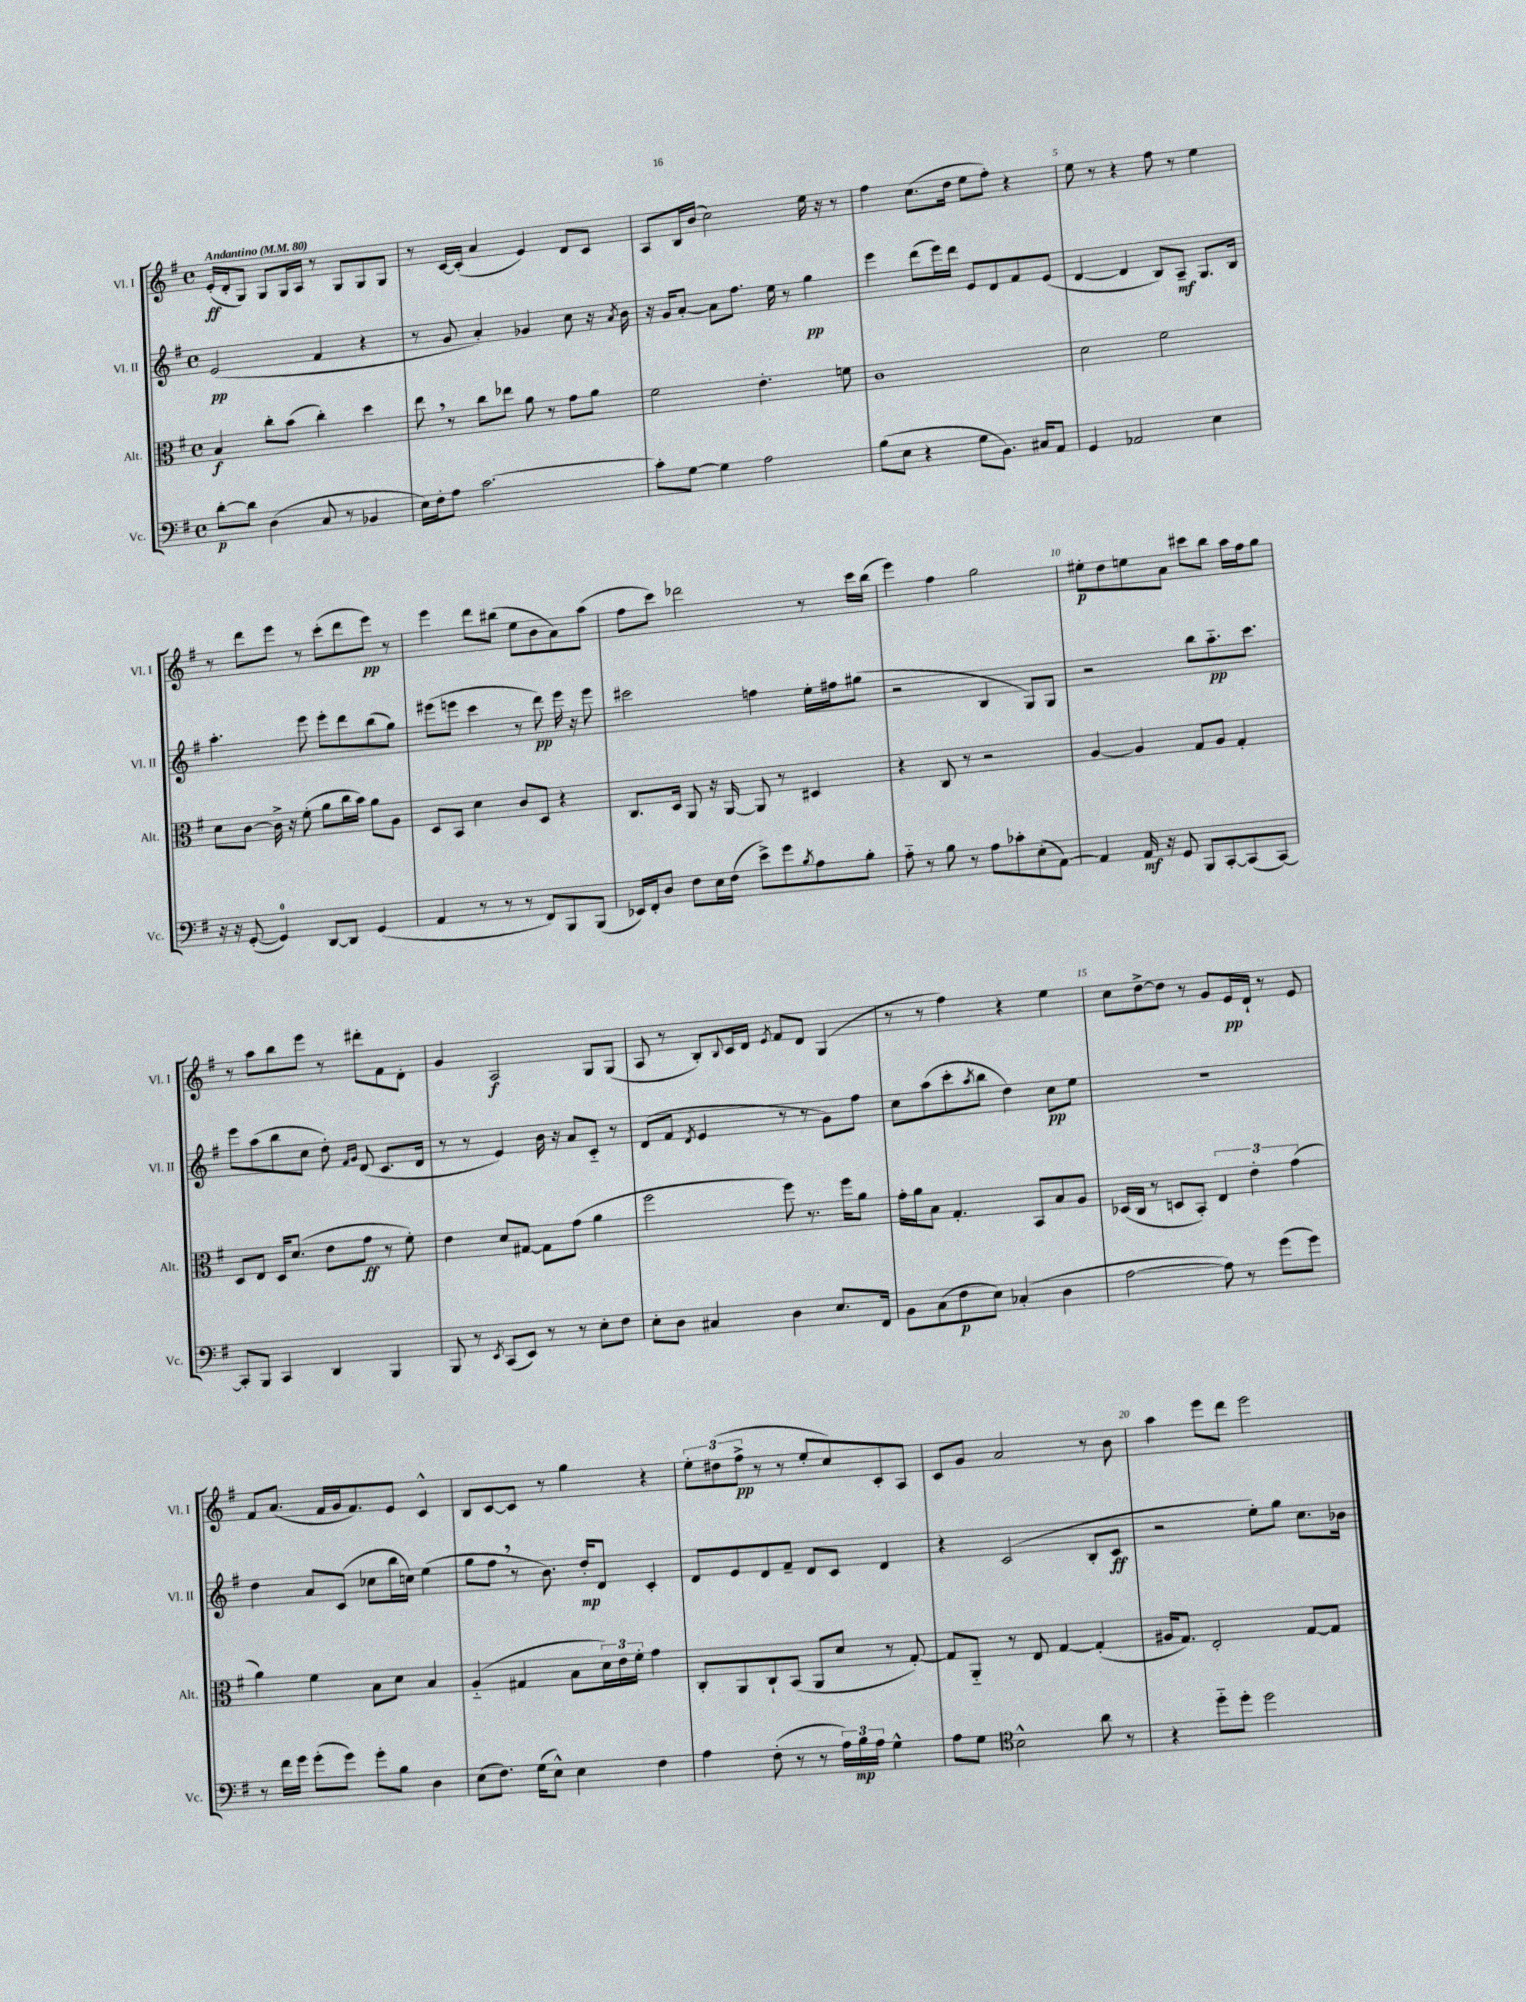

**kern	**kern	**kern	**kern
*staff4	*staff3	*staff2	*staff1
*clefF4	*clefC3	*clefG2	*clefG2
*k[f#]	*k[f#]	*k[f#]	*k[f#]
*M4/4	*M4/4	*M4/4	*M4/4
*met(c)	*met(c)	*met(c)	*met(c)
*MM80	*MM80	*MM80	*MM80
[8d'\L	4B/	(2e/	(16e'/LL
.	.	.	16d'/J
8d\]J	.	.	8G/J)
(4D\	8cc'\L	.	8G/L
.	(8b\J	.	16G/L
.	.	.	16A/JJ
8C/	4cc'\)	4f#/	8r
8r	.	.	8G/L
4BB-/	4dd\	4r	8G/
.	.	.	8G/J
=	=	=	=
16E\LL)	8ee\	8r	8r
16F#'\J	.	.	.
8A\J	8r	8g/	[16c/LL
.	.	.	(16c'/]JJ
[2.c\	8cc\L	4a'/)	4a/
.	8ee-\J	.	.
.	8a\	4g-/	4e/)
.	8r	.	.
.	8g\L	8cc\	8d/L
.	8a\J	16r	8c/J
.	.	8qa/	.
.	.	16b\	.
=	=	=	=
8c'\]L	2f#\	16r	8A/L
.	.	16g/LK	.
[8G\J	.	[8a'/J	16B/L
.	.	.	(16b/JJ
4G\]	.	8a\]L	2cc\)
.	.	8.ff#\J	.
2A\	4.e'\	.	.
.	.	16ee\	.
.	.	8r	.
.	.	4gg\	16ee\
.	.	.	16r
.	8f\	.	8r
=	=	=	=
(8B\L	1c	4eee\	4ff#\
8E\J	.	.	.
4r	.	(8ddd\L	(8.cc\L
.	.	16eee\L)	.
.	.	16ddd\JJ	16dd\Jk
8G\L	.	8e/L	8ee\L
8.BB\J)	.	8d/	8ff#'\J)
.	.	8f#/	4r
16C#/LK	.	.	.
8AA/J	.	(8e/J	.
=	=	=	=
4GG/	2d\	[4d/	8ee\
.	.	.	8r
2AA-/	.	4d/]	4r
.	2f#\	8B/L)	8ff#\
.	.	8A~/J	8r
4E\	.	8.G/L	4ee\
.	.	16B/Jk	.
=	=	=	=
16r	8d\L	4.aa'\	8r
16r	.	.	.
([8GG'/	[8c\J	.	8ddd\L
4GG/])	16c^\]	.	8eee\J
.	16r	.	.
.	(8f#'\	8eee\	8r
[8DD/L	8a\L	8eee'\L	(8ccc'\L
8DD/]J	16cc\L	8ddd\	8ddd\
.	16b\JJ)	.	.
(4GG/	8a\L	(8bb\	8eee\J)
.	8A\J	8gg\J)	8r
=	=	=	=
4AA/	8D/L	(8eee#\L	4eee\
.	8BB/J	8eee\J	.
8r	4d\	4ccc\	8ddd\L
8r	.	.	(8bb#\J
8r	8c/L	8r	8ee\L
8FF#/L)	8D/J	8ddd\)	8b\
8BBB/	4r	16eee\	8a\)
.	.	16r	.
(8BBB/J	.	8eee\	(8aa\J
=	=	=	=
16EE-/LL)	8.C/L	2ccc#\	8ff#\L
16FF#'/J	.	.	.
8D/J	.	.	8ccc\J)
.	16D/Jk	.	.
8F#\L	8AA/	.	2ddd-\
16E\L	16r	.	.
(16F#\JJ	[16AA/	.	.
8e^\L)	8AA/]	4ff\	.
8g\	8r	.	.
8qB/	.	.	.
8A\	4D#/	16ee'\LL	8r
.	.	16ff#\J	.
8B'\J	.	(8gg#\J	16ccc\LL
.	.	.	(16bb\JJ
=	=	=	=
8A'~\	4r	2r	4eee\)
8r	.	.	.
8B\	8C/	.	4ff#\
8r	8r	.	.
8A\L	2r	4B/	2gg\
8c-'\	.	.	.
(8E'\	.	8G/L)	.
[8AA\J)	.	8G/J	.
=	=	=	=
4AA/]	[4A/	2r	8ee#'\L
.	.	.	8dd\
16AA/	4A/]	.	8ee\
16r	.	.	.
8GG/	.	.	8a\J
8BBB/L	8G/L	8bb\L	8ccc#\L
[8CC'/	8A/J	8.aa'~\	8bb\J
(8CC/]	4G'/	.	16aa\LL
.	.	8.ccc\J	16ff#\J
[8CC/J)	.	.	8gg\J
=	=	=	=
8CC'/]L	8D/L	8eee\L	8r
8BBB/J	8E/J	(8aa\	8aa\L
4CC/	16D/LK	8bb\	8bb\
.	(8.d/J	.	.
.	.	8cc\J	8eee\J
4DD/	8e\L	8dd'\)	8r
.	.	16qqf#/LL	.
.	.	16qqg/JJ	.
.	8g\J	(8d/	8ddd#'\L
4BBB/	8r	8.c/L	8f#\
.	8f#'\)	.	8d'\J
.	.	16d/Jk	.
=	=	=	=
8BBB/	4e\	8r	4g/
8r	.	8r	.
8qEE/	.	.	.
(8CC/L	8d/L	4e/)	2A/
8EE/J)	[8G#/J	.	.
8r	8G#\]L	16b\	.
.	.	16r	.
8r	(8g\J	8a/L	.
8E'\L	4a\	8c'~/J	8G/L
8F#\J	.	8r	(8G/J
=	=	=	=
8E'\L	2ff#\	(8d/L	8A/
8D\J	.	8f#/J	8r
.	.	8qd/	.
4C#/	.	4e/	8B'/L)
.	.	.	8qqB/
.	.	.	16c/L
.	.	.	16d/JJ
.	.	.	8qe/
4D\	8ff#\)	8r	8f#/L
.	8.r	8r	8d/J
8.E/L	.	8g\L)	(4G/
.	16ff#\LK	.	.
.	8a\J	8ff#\J	.
16FF#/Jk	.	.	.
=	=	=	=
8BB\L	16g'\LL	8cc\L	8r
.	16a\J	.	.
(8C\	8B\J	(8aa\	8r
8F#\	4.G'/	8ccc'\	4ff#\)
.	.	8qaa/	.
8E\J)	.	8bb\J	.
(4C-'/	.	4dd\)	4r
.	8BB/L	.	.
4D\	8B/	8cc\L	4ee\
.	8A/J	8ee\J	.
=	=	=	=
[2A\	(16D-/LL	1r	8cc\L
.	16C/JJ	.	.
.	8r	.	[8dd^\
.	8D/L	.	8dd\]J
.	8BB'/J)	.	8r
8A\])	6E/	.	8g/L
8r	.	.	16e/L
.	6e'\	.	.
.	.	.	16d`/JJ
(8g\L	.	.	8r
.	(6g\	.	.
8g\J)	.	.	8e/
=	=	=	=
8r	4a\)	4dd\	8f#/L
16f#\LL	.	.	(8.a/J
16g\JJ	.	.	.
(8g'\L	4f#\	8a/L	.
.	.	.	16f#/LL
8g\J)	.	(8c/J	16g/J
.	.	.	8.f#/)
8g'\L	8B\L	8cc-\L	.
8B\J	8d\J	16bb\L	8e/J
.	.	16cc\JJ)	.
4D\	4B/	(4ee\	4c^^/
=	=	=	=
(8E\L	(4A'~/	8gg\L	8B/L
8.F#\J)	.	8ff#\J	[8c/
.	4G#/	8r	8c/]J
(16G\LK	.	.	.
8E^^\J)	.	8.b\)	8r
4E\	8B\L	.	4gg\
.	.	16dd'/LK	.
.	24d\L)	8d/J	.
.	24e\	.	.
.	24f#'\JJ	.	.
4F#\	4g\	4c'/	4r
=	=	=	=
4A\	8C'/L	8d/L	12ee'\L
.	.	.	(12dd#\
.	8AA/	8e/	.
.	.	.	12ff#^\J
(8F#'\	8C`/	8d/	8r
8r	(8BB/J	8f#~/J	8r
8r	8AA/L	8d/L	8ee'/L
24A\LL)	8d/J	8c/J	8cc/)
24B\	.	.	.
24A\JJ	.	.	.
4G^^\	8r	4d/	8c'/
.	[8G'/)	.	8A/J
=	=	=	=
8A\L	8G/]L	4r	8c/L
8G\J	8AA'~/J	.	8g/J
*clefC4	*	*	*
2B^^\	8r	(2c/	2a/
.	8E/	.	.
.	[4G/	.	.
8a\	(4G'/]	8B'/L	8r
8r	.	8c/J	8b\
=	=	=	=
4r	16A#/LK	2r	4aa\
.	8.G/J)	.	.
8dd'~\L	2E'/	.	8eee\L
8dd'\J	.	.	8ddd\J
2dd\	.	8ee'\L)	2eee\
.	.	8gg\J	.
.	[8G/L	8.cc\L	.
.	8G/]J	.	.
.	.	16b-\Jk	.
==	==	==	==
*-	*-	*-	*-
